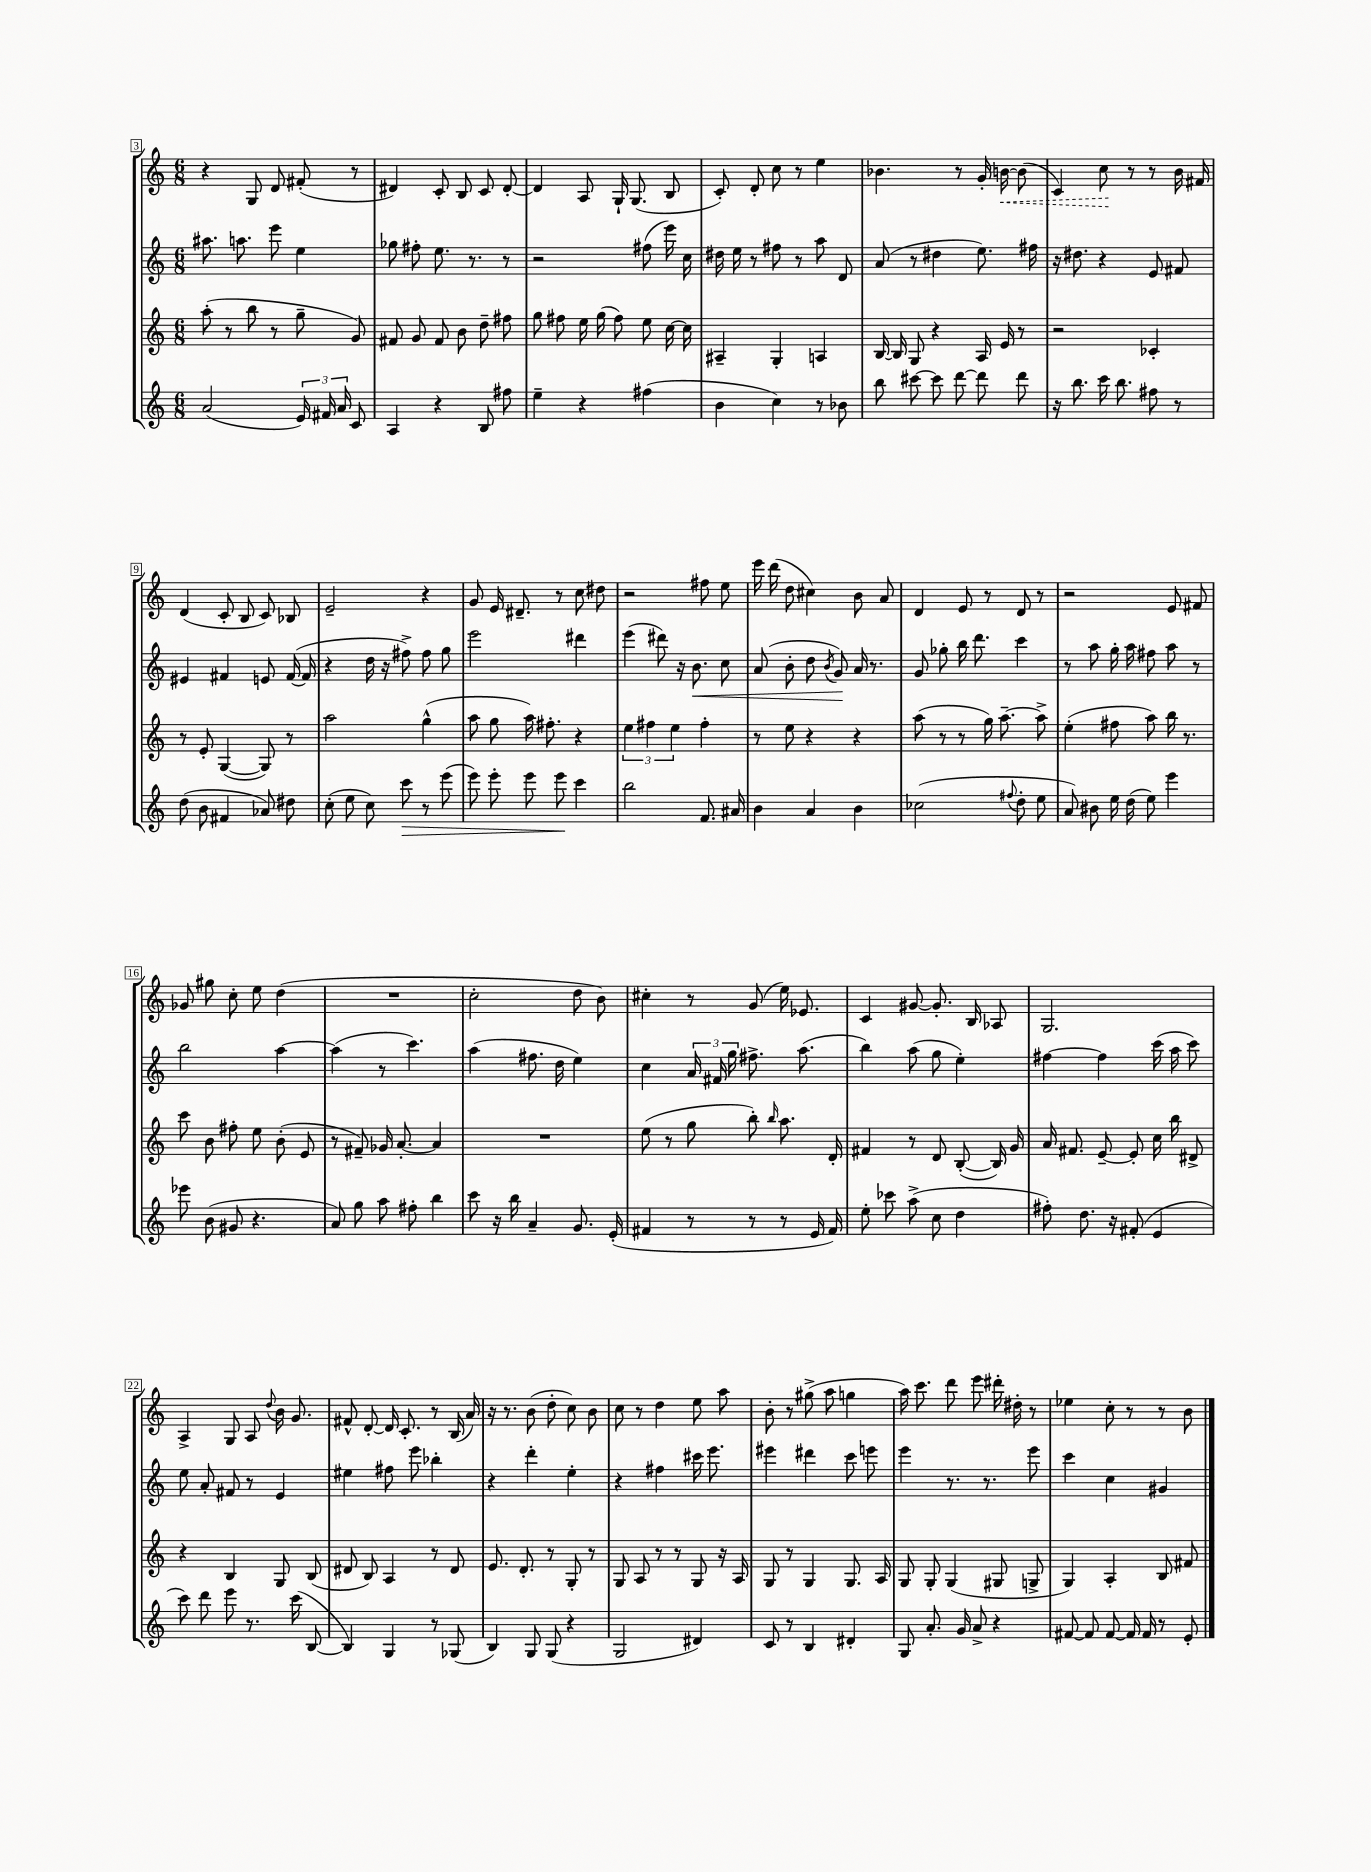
<<
\new StaffGroup <<
\new Staff = "s0" {
    \clef treble \key c \major \numericTimeSignature \time 6/8
    \autoBeamOff r4 g8 d'8 fis'8-.( r8 |
    dis'4) c'8-. b8 c'8 dis'8~-. |
    dis'4 a8 g16-! g8.( b8 |
    c'8-.) d'8-. c''8 r8 e''4 |
    bes'4. r8 g'16-. \once \override Hairpin.style = #'dashed-line b'16~\< b'8( |
    c'4) c''8\! r8 r8 b'16 fis'16 |
    d'4( c'8-. b8 c'8) bes8 |
    e'2-- r4 |
    g'8 e'16 dis'8.-- r8 c''8 dis''8 |
    r2 fis''8 e''8 |
    e'''16 d'''16( d''8 cis''4) b'8 a'8 |
    d'4 e'8 r8 d'8 r8 |
    r2 e'8 fis'8 |
    ges'8 gis''8 c''8-. e''8 d''4( |
    R2. |
    c''2-. d''8 b'8) |
    cis''4-. r8 g'8( e''16) ees'8. |
    c'4 gis'8~ gis'8.-. b16 aes8 |
    g2. |
    a4-> g8 a8 \appoggiatura { d''8 } b'16 g'8. |
    fis'8-^ d'8~-. d'16 c'8.-. r8 b16( a'16) |
    r16 r8. b'8( d''8-. c''8) b'8 |
    c''8 r8 d''4 e''8 a''8 |
    b'8-. r8 gis''8->( a''8 g''4 |
    a''16) c'''8. d'''8 e'''8 dis'''16-. dis''16-. r8 |
    ees''4 c''8-. r8 r8 b'8 \bar "|." |
}
\new Staff = "s1" {
    \clef treble \key c \major \numericTimeSignature \time 6/8
    \autoBeamOff ais''8. a''8. e'''8 e''4 |
    ges''8 fis''8-. e''8. r8. r8 |
    r2 fis''8( e'''16) c''16 |
    dis''16 e''16 r8 fis''8 r8 a''8 d'8 |
    a'8( r8 dis''4 e''8.) fis''16 |
    r16 dis''8. r4 e'8 fis'8 |
    eis'4 fis'4 e'8 fis'16~( fis'16 |
    r4 d''16 r16 fis''8->) fis''8 g''8 |
    e'''2 dis'''4 |
    e'''4( dis'''8) r16 b'8.\< c''8 |
    a'8( b'8-. d''8 \acciaccatura { b'8 } g'8\!) a'16 r8. |
    g'8 ges''8-. b''16 d'''8. c'''4 |
    r8 a''8 g''16-. a''16 fis''8 a''8 r8 |
    b''2 a''4~ |
    a''4( r8 c'''4.) |
    a''4( fis''8. d''16 e''4) |
    c''4 \tuplet 3/2 { a'16 fis'16 g''16 } fis''8.-> a''8.( |
    b''4) a''8( g''8 e''4-.) |
    fis''4~ fis''4 c'''16( a''16 c'''8) |
    e''8 a'8-. fis'8 r8 e'4 |
    eis''4 fis''8 e'''8 bes''4-. |
    r4 d'''4-. e''4-. |
    r4 fis''4 cis'''16 e'''8. |
    eis'''4 dis'''4 c'''8 e'''8 |
    e'''4 r8. r8. e'''8 |
    c'''4 c''4 gis'4 \bar "|." |
}
\new Staff = "s2" {
    \clef treble \key c \major \numericTimeSignature \time 6/8
    \autoBeamOff a''8-.( r8 b''8 r8 g''8-- g'8) |
    fis'8 g'8 fis'8 b'8 d''8-- fis''8 |
    g''8 fis''8 e''16 g''16( fis''8) e''8 c''16~ c''16 |
    ais4-- g4-. a4 |
    b16~ b16 g8 r4 a16 e'16 r8 |
    r2 ces'4-. |
    r8 e'8-. g4~( g8) r8 |
    a''2 g''4-^( |
    a''8 g''8 a''16) fis''8.-. r4 |
    \tuplet 3/2 { e''4 fis''4 e''4 } fis''4-. |
    r8 e''8 r4 r4 |
    a''8( r8 r8 g''16) a''8.~-- a''8-> |
    e''4-.( fis''8 a''8) b''16 r8. |
    c'''8 b'8 fis''8-. e''8 b'8-.( e'8 |
    r8 fis'8--) ges'16 a'8.~-. a'4 |
    R2. |
    e''8( r8 g''8 b''8-.) \grace { b''16 } a''8. d'16-. |
    fis'4 r8 d'8 b8~-.( b16) g'16 |
    a'16 fis'8. e'8~-- e'8-. c''16 b''16 dis'8-> |
    r4 b4 g8 b8( |
    dis'8 b8) a4 r8 dis'8 |
    e'8. d'8.-. r8 g8-. r8 |
    g8 a8 r8 r8 g8 r16 a16 |
    g8 r8 g4 g8. a16 |
    g8 g8-. g4( gis8 g8-> |
    g4) a4-. b8 fis'8 \bar "|." |
}
\new Staff = "s3" {
    \clef treble \key c \major \numericTimeSignature \time 6/8
    \autoBeamOff a'2( \tuplet 3/2 { e'16) fis'16 a'16 } c'8 |
    a4 r4 b8 fis''8 |
    e''4-- r4 fis''4( |
    b'4 c''4) r8 bes'8 |
    b''8 cis'''8~ cis'''8 d'''8~ d'''8 d'''8 |
    r16 b''8. c'''16 b''8. fis''8 r8 |
    d''8( b'8 fis'4 aes'8) dis''8 |
    c''8-.( e''8 c''8) c'''8\> r8 e'''8( |
    e'''8) e'''8-. e'''8 e'''8\! c'''4 |
    b''2 f'8. ais'16 |
    b'4 a'4 b'4 |
    ces''2( \appoggiatura { fis''8 } d''8-. e''8 |
    a'8) bis'8 e''16 d''16( e''8) e'''4 |
    ees'''8 b'8( gis'8 r4. |
    a'8) g''8 a''8 fis''8-. b''4 |
    c'''8 r16 b''16 a'4-- g'8. e'16-.( |
    fis'4 r8 r8 r8 e'16 fis'16) |
    e''8-. ces'''8 a''8->( c''8 d''4 |
    fis''8-.) d''8. r16 fis'8-.( e'4 |
    c'''8) d'''8 e'''8 r8. c'''16( b8~ |
    b4) g4 r8 ges8( |
    b4) g8 g8( r4 |
    g2 dis'4) |
    c'8 r8 b4 dis'4-. |
    g8 a'8.-. g'16 a'8-> r4 |
    fis'8~ fis'8 fis'8~ fis'16 fis'16 r8 e'8-. \bar "|." |
}
>>
>>
\layout { \context { \Score currentBarNumber = #3 \override BarNumber.stencil = #(make-stencil-boxer 0.1 0.3 ly:text-interface::print) } }
